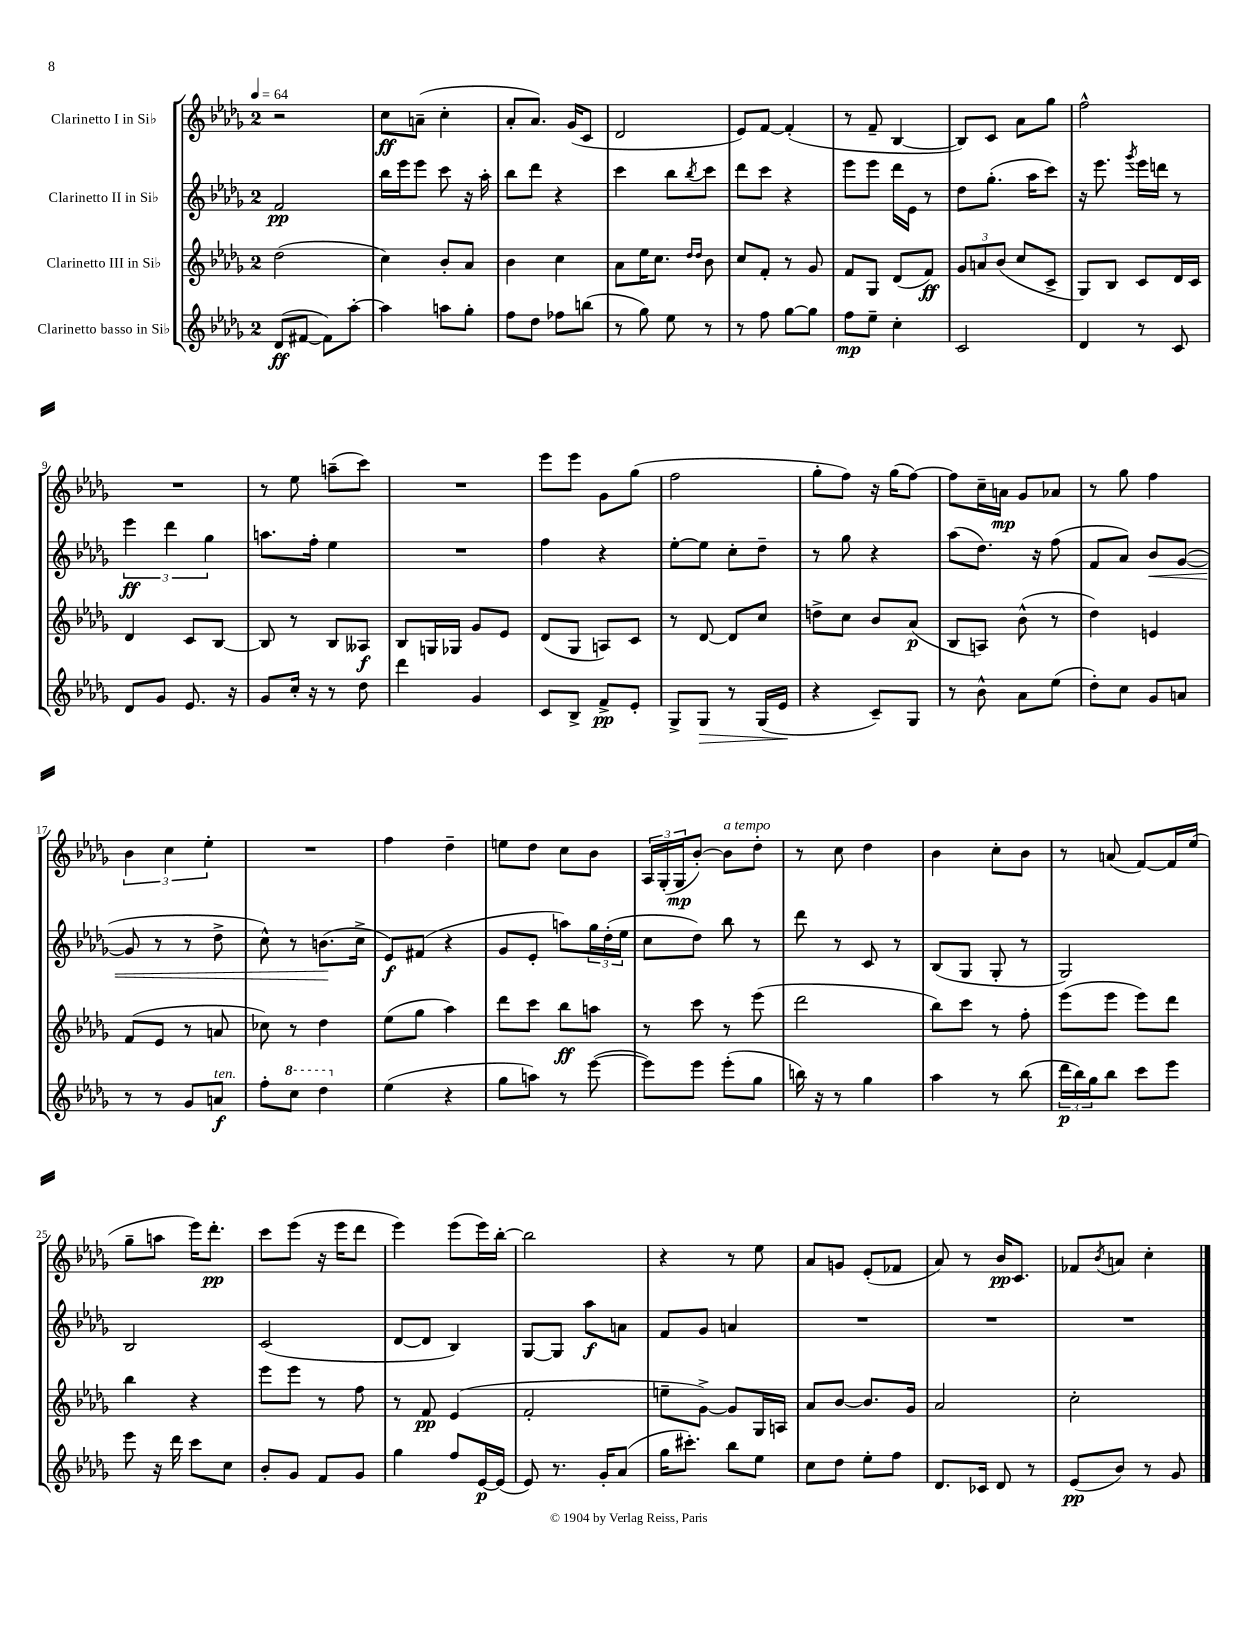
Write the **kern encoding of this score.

**kern	**dynam	**kern	**dynam	**kern	**dynam	**kern	**dynam
*part4	*part4	*part3	*part3	*part2	*part2	*part1	*part1
*staff4	*staff4	*staff3	*staff3	*staff2	*staff2	*staff1	*staff1
*I"Clarinetto basso in Si♭	*	*I"Clarinetto III in Si♭	*	*I"Clarinetto II in Si♭	*	*I"Clarinetto I in Si♭	*
*clefG2	*	*clefG2	*	*clefG2	*	*clefG2	*
*k[b-e-a-d-g-]	*	*k[b-e-a-d-g-]	*	*k[b-e-a-d-g-]	*	*k[b-e-a-d-g-]	*
*M2/4	*	*M2/4	*	*M2/4	*	*M2/4	*
*MM64	*	*MM64	*	*MM64	*	*MM64	*
=1	=1	=1	=1	=1	=1	=1	=1
(8d-/L	ff	(2dd-\	.	2f/	pp	2r	.
[8f#X/J	.	.	.	.	.	.	.
8f#\L])	.	.	.	.	.	.	.
[8aa-'\J	.	.	.	.	.	.	.
=2	=2	=2	=2	=2	=2	=2	=2
4aa-\]	.	4cc\)	.	16bb-\LL	.	8cc\L	ff
.	.	.	.	16eee-\J	.	.	.
.	.	.	.	8eee-\J	.	(8an~\J	.
8aan\L	.	8b-'/L	.	8ccc\	.	4cc'\	.
8gg-'\J	.	8a-/J	.	16r	.	.	.
.	.	.	.	16aa-'\	.	.	.
=3	=3	=3	=3	=3	=3	=3	=3
8ff\L	.	4b-\	.	8bb-\L	.	8a-'/L	.
8dd-\J	.	.	.	8ddd-\J	.	8.a-/J)	.
8ff-X\L	.	4cc\	.	4r	.	.	.
.	.	.	.	.	.	(16g-/KL	.
(8bbn\J	.	.	.	.	.	8c/J	.
=4	=4	=4	=4	=4	=4	=4	=4
8r	.	8a-\L	.	4ccc\	.	2d-/	.
8gg-\)	.	16ee-\K	.	.	.	.	.
.	.	8.cc\J	.	.	.	.	.
8ee-\	.	.	.	8bb-\L	.	.	.
.	.	16qqdd-/LL	.	.	.	.	.
.	.	16qqdd-/JJ	.	8qbb-/	.	.	.
8r	.	8b-\	.	8ccc\J	.	.	.
=5	=5	=5	=5	=5	=5	=5	=5
8r	.	8cc/L	.	8ddd-\L	.	8e-/L)	.
8ff\	.	8f'/J	.	8ccc\J	.	[8f/J	.
[8gg-\L	.	8r	.	4r	.	(4f'/]	.
8gg-\J]	.	8g-/	.	.	.	.	.
=6	=6	=6	=6	=6	=6	=6	=6
8ff\L	mp	8f/L	.	8eee-\L	.	8r	.
8ee-~\J	.	8G-/J	.	8eee-\J	.	8f~/	.
4cc'\	.	(8d-/L	.	16ddd-\LL	.	[4B-/	.
.	.	.	.	16e-\JJ	.	.	.
.	.	8f/J)	ff	8r	.	.	.
=7	=7	=7	=7	=7	=7	=7	=7
2c/	.	12g-/L	.	8dd-\L	.	8B-/L])	.
.	.	12an/	.	.	.	.	.
.	.	.	.	(8.gg-'\J	.	8c/J	.
.	.	(12b-/J	.	.	.	.	.
.	.	8cc/L	.	.	.	8a-\L	.
.	.	.	.	16aa-\KL	.	.	.
.	.	8c^/J	.	8ccc\J)	.	8gg-\J	.
=8	=8	=8	=8	=8	=8	=8	=8
4d-/	.	8G-/L)	.	16r	.	2ff^^\	.
.	.	.	.	8.eee-\	.	.	.
.	.	8B-/J	.	.	.	.	.
.	.	.	.	8qggg-/	.	.	.
8r	.	8c/L	.	16eee-\LL	.	.	.
.	.	.	.	16dddn\JJ	.	.	.
8c/	.	16d-/L	.	8r	.	.	.
.	.	16c/JJ	.	.	.	.	.
!!LO:LB:g=z
=9	=9	=9	=9	=9	=9	=9	=9
8d-/L	.	4d-/	.	6eee-\	ff	2r	.
8g-/J	.	.	.	.	.	.	.
.	.	.	.	6ddd-\	.	.	.
8.e-/	.	8c/L	.	.	.	.	.
.	.	.	.	6gg-\	.	.	.
.	.	[8B-/J	.	.	.	.	.
16r	.	.	.	.	.	.	.
=10	=10	=10	=10	=10	=10	=10	=10
8g-/L	.	8B-/]	.	8.aan\L	.	8r	.
16cc'/Jk	.	8r	.	.	.	8ee-\	.
16r	.	.	.	16ff'\Jk	.	.	.
8r	.	8B-/L	.	4ee-\	.	(8aan~\L	.
8dd-\	.	8A--X/J	f	.	.	8ccc\J)	.
=11	=11	=11	=11	=11	=11	=11	=11
4ddd-\	.	8B-/L	.	2r	.	2r	.
.	.	16Gn/L	.	.	.	.	.
.	.	16G-X/JJ	.	.	.	.	.
4g-/	.	8g-/L	.	.	.	.	.
.	.	8e-/J	.	.	.	.	.
=12	=12	=12	=12	=12	=12	=12	=12
8c/L	.	(8d-/L	.	4ff\	.	8eee-\L	.
8B-^/J	.	8G-/J	.	.	.	8eee-\J	.
8f^/L	pp	8An/L)	.	4r	.	8g-\L	.
8e-'/J	.	8c/J	.	.	.	(8gg-\J	.
=13	=13	=13	=13	=13	=13	=13	=13
8G-^/L	.	8r	.	[8ee-'\L	.	2ff\	.
!	!LO:HP:b	!	!	!	!	!	!
8G-/J	>	[8d-/	.	8ee-\J]	.	.	.
8r	.	8d-/L]	.	8cc'\L	.	.	.
(16G-/LL	.	8cc/J	.	8dd-~\J	.	.	.
16e-/JJ	.	.	.	.	.	.	.
.	]	.	.	.	.	.	.
=14	=14	=14	=14	=14	=14	=14	=14
4r	.	8ddn^\L	.	8r	.	8gg-'\L	.
.	.	8cc\J	.	8gg-\	.	8ff\J)	.
8c~/L)	.	8b-/L	.	4r	.	16r	.
.	.	.	.	.	.	(16gg-\KL	.
8G-/J	.	(8a-/J	p	.	.	[8ff\J)	.
=15	=15	=15	=15	=15	=15	=15	=15
8r	.	8B-/L	.	(8aa-\L	.	8ff\L]	.
8b-^^\	.	8An/J)	.	8.dd-\J)	.	16cc~\L	.
.	.	.	.	.	.	16an\JJ	mp
8a-\L	.	(8b-^^\	.	.	.	8g-/L	.
.	.	.	.	16r	.	.	.
(8ee-\J	.	8r	.	(8ff\	.	8a-X/J	.
=16	=16	=16	=16	=16	=16	=16	=16
8dd-'\L)	.	4dd-\)	.	8f/L	.	8r	.
8cc\J	.	.	.	8a-/J)	.	8gg-\	.
!	!	!	!	!	!LO:HP:b	!	!
8g-/L	.	4en/	.	8b-/L	<	4ff\	.
8an/J	.	.	.	([8g-/J	.	.	.
!!LO:LB:g=z
=17	=17	=17	=17	=17	=17	=17	=17
8r	.	(8f/L	.	8g-/]	.	6b-\	.
8r	.	8e-/J	.	8r	.	.	.
.	.	.	.	.	.	6cc\	.
8g-/L	.	8r	.	8r	.	.	.
.	.	.	.	.	.	6ee-'\	.
!LO:TX:a:i:t=ten.	!	!	!	!	!	!	!
8an/J	f	8an/	.	8dd-^\	.	.	.
=18	=18	=18	=18	=18	=18	=18	=18
8ff'\L	.	8cc-X\)	.	8cc^^\)	.	2r	.
*8va	*	*	*	*	*	*	*
8ccc\J	.	8r	.	8r	.	.	.
4ddd-\	.	4dd-\	.	(8.bn\L	.	.	.
.	.	.	.	16cc^\Jk	[	.	.
=19	=19	=19	=19	=19	=19	=19	=19
*X8va	*	*	*	*	*	*	*
(4ee-\	.	(8ee-\L	.	8e-/L)	f	4ff\	.
.	.	8gg-\J	.	(8f#X/J	.	.	.
4r	.	4aa-\)	.	4r	.	4dd-~\	.
=20	=20	=20	=20	=20	=20	=20	=20
8gg-\L	.	8ddd-\L	.	8g-/L	.	8een\L	.
8aan\J)	.	8ccc\J	.	8e-'/J	.	8dd-\J	.
8r	.	8bb-\L	ff	8aan\L)	.	8cc\L	.
([8eee-\	.	8aan\J	.	24gg-\L	.	8b-\J	.
.	.	.	.	(24dd-'\	.	.	.
.	.	.	.	24ee-\JJ	.	.	.
=21	=21	=21	=21	=21	=21	=21	=21
8eee-\L])	.	8r	.	8cc\L	.	24A-/LL	.
.	.	.	.	.	.	(24G-'/	.
.	.	.	.	.	.	24G-/J	mp
8eee-\J	.	8ccc\	.	8dd-\J)	.	[8b-'/J)	.
!	!	!	!	!	!	!LO:TX:a:i:t=a tempo	!
(8eee-'\L	.	8r	.	8bb-\	.	8b-\L]	.
8gg-\J	.	(8eee-\	.	8r	.	8dd-'\J	.
=22	=22	=22	=22	=22	=22	=22	=22
16bbn\)	.	2ddd-\	.	8ddd-\	.	8r	.
16r	.	.	.	.	.	.	.
8r	.	.	.	8r	.	8cc\	.
4gg-\	.	.	.	8c/	.	4dd-\	.
.	.	.	.	8r	.	.	.
=23	=23	=23	=23	=23	=23	=23	=23
4aa-\	.	8bb-\L)	.	(8B-/L	.	4b-\	.
.	.	8ccc\J	.	8G-/J	.	.	.
8r	.	8r	.	8G-'/	.	8cc'\L	.
(8bb-\	.	8ff'\	.	8r	.	8b-\J	.
=24	=24	=24	=24	=24	=24	=24	=24
24ddd-\LL	p	(8eee-\L	.	2G-/)	.	8r	.
24bb-\)	.	.	.	.	.	.	.
24gg-\J	.	.	.	.	.	.	.
8bb-\J	.	8eee-\J	.	.	.	(8an/	.
8ccc\L	.	8eee-\L)	.	.	.	[8f/L)	.
8eee-\J	.	8ddd-\J	.	.	.	16f/L]	.
.	.	.	.	.	.	(16ee-/JJ	.
!!LO:LB:g=z
=25	=25	=25	=25	=25	=25	=25	=25
8eee-\	.	4bb-\	.	2B-/	.	8gg-~\L	.
16r	.	.	.	.	.	8aan\J	.
16ddd-\	.	.	.	.	.	.	.
8ccc\L	.	4r	.	.	.	16eee-\KL)	.
.	.	.	.	.	.	8.ddd-'\J	pp
8cc\J	.	.	.	.	.	.	.
=26	=26	=26	=26	=26	=26	=26	=26
8b-'/L	.	8eee-\L	.	(2c/	.	8ccc\L	.
8g-/J	.	8eee-\J	.	.	.	(8eee-\J	.
8f/L	.	8r	.	.	.	16r	.
.	.	.	.	.	.	16eee-\KL	.
8g-/J	.	8ff\	.	.	.	8ddd-\J	.
=27	=27	=27	=27	=27	=27	=27	=27
4gg-\	.	8r	.	[8d-/L	.	4eee-\)	.
.	.	8f/	pp	8d-/J]	.	.	.
8ff/L	.	(4e-/	.	4B-/)	.	(8eee-\L	.
[16e-/L	p	.	.	.	.	16eee-\L)	.
(16e-/JJ]	.	.	.	.	.	[16bb-'\JJ	.
=28	=28	=28	=28	=28	=28	=28	=28
8e-/)	.	2f'/	.	[8G-/L	.	2bb-\]	.
8.r	.	.	.	8G-/J]	.	.	.
.	.	.	.	8aa-\L	f	.	.
16g-'/KL	.	.	.	.	.	.	.
(8a-/J	.	.	.	8an\J	.	.	.
=29	=29	=29	=29	=29	=29	=29	=29
16gg-\KL	.	8een~\L	.	8f/L	.	4r	.
8.ccc#X'\J)	.	.	.	.	.	.	.
.	.	[8g-^\J)	.	8g-/J	.	.	.
8bb-\L	.	8g-/L]	.	4an/	.	8r	.
8ee-\J	.	16G-/L	.	.	.	8ee-\	.
.	.	16An/JJ	.	.	.	.	.
=30	=30	=30	=30	=30	=30	=30	=30
8cc\L	.	8a-/L	.	2r	.	8a-/L	.
8dd-\J	.	[8b-/J	.	.	.	8gn/J	.
8ee-'\L	.	8.b-/L]	.	.	.	(8e-'/L	.
8ff\J	.	.	.	.	.	8f-X/J	.
.	.	16g-/Jk	.	.	.	.	.
=31	=31	=31	=31	=31	=31	=31	=31
8.d-/L	.	2a-/	.	2r	.	8a-/)	.
.	.	.	.	.	.	8r	.
16c-X/Jk	.	.	.	.	.	.	.
8d-/	.	.	.	.	.	16b-/KL	pp
.	.	.	.	.	.	8.c/J	.
8r	.	.	.	.	.	.	.
=32	=32	=32	=32	=32	=32	=32	=32
(8e-/L	pp	2cc'\	.	2r	.	8f-X/L	.
.	.	.	.	.	.	8qb-/	.
8b-/J)	.	.	.	.	.	8an/J	.
8r	.	.	.	.	.	4cc'\	.
8g-/	.	.	.	.	.	.	.
==	==	==	==	==	==	==	==
*-	*-	*-	*-	*-	*-	*-	*-
